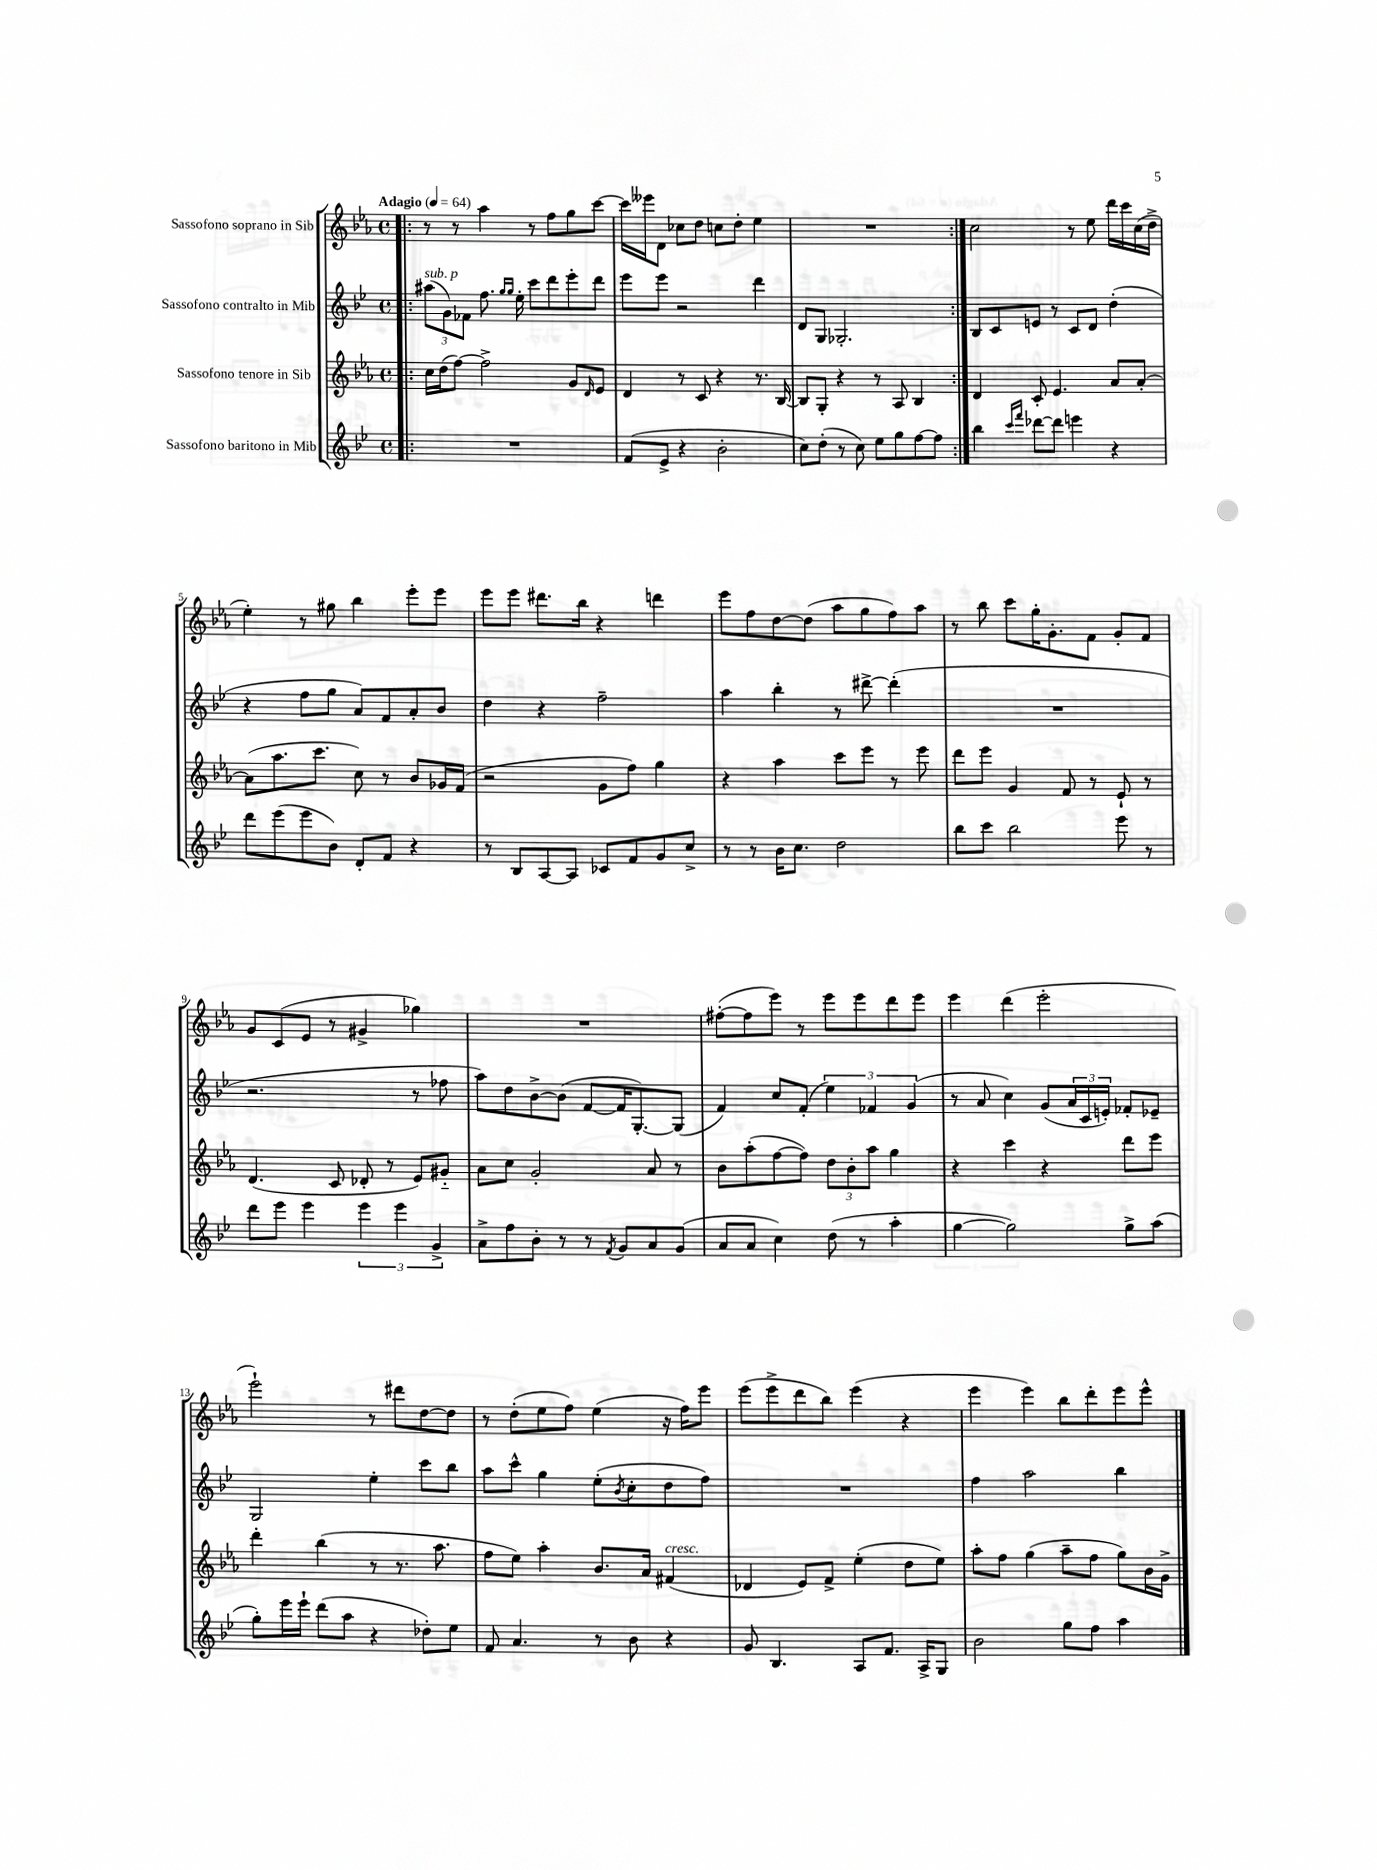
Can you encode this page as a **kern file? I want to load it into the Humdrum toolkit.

**kern	**kern	**kern	**kern
*staff4	*staff3	*staff2	*staff1
*clefG2	*clefG2	*clefG2	*clefG2
*k[b-e-]	*k[b-e-a-]	*k[b-e-]	*k[b-e-a-]
*M4/4	*M4/4	*M4/4	*M4/4
*met(c)	*met(c)	*met(c)	*met(c)
*MM64	*MM64	*MM64	*MM64
=!|:	=!|:	=!|:	=!|:
1r	16cc	(12aa#	8r
.	(16dd	.	.
.	.	12g)	.
.	[8ff)	.	8r
.	.	12f-	.
.	2ff^]	8.ff	4aa-
.	.	16qqgg	.
.	.	16qqgg	.
.	.	16ee-'	.
.	.	8ccc	8r
.	.	8ddd	8ff
.	8g	8eee-'	8gg
.	16qqd	.	.
.	8e-	8ddd	[8ccc
=	=	=	=
(8f	4d	8eee-	16ccc]
.	.	.	16eee--
8e-^	.	8eee-	8d
4r	8r	2r	8cc-
.	8c	.	8dd
2b-'	4r	.	8cc
.	.	.	8dd'
.	8.r	4ddd	4ee-
.	[16B-	.	.
=	=	=	=
8cc)	8B-]	8d	1r
(8dd'	8G'	8G	.
8r	4r	2.G-'	.
8cc)	.	.	.
8ee-	8r	.	.
8gg	8A-	.	.
[8ff	4B-	.	.
8ff]	.	.	.
=:|!	=:|!	=:|!	=:|!
4bb-	4d	8B-	2cc
.	.	8c	.
16qqccc	.	.	.
16qqfff	.	.	.
[8ddd-	8c'	8e	.
8ddd-]	4.e-	8r	.
4eee	.	8c	8r
.	.	8d	8ee-
4r	8a-	(4dd'	16ddd
.	.	.	16ccc
.	[8a-'	.	(16cc
.	.	.	16dd^
=	=	=	=
8ddd	(8a-]	4r	4ee-')
(8eee-	8.aa-	.	.
8eee-	.	8ff	8r
.	8.ccc	.	.
8b-)	.	8gg	8gg#
8d'	8cc)	8a)	4bb-
8f	8r	8f	.
4r	8b-	8a'	8eee-'
.	16g-	8b-	8eee-
.	(16f	.	.
=	=	=	=
8r	2r	4dd	8eee-
8B-	.	.	8eee-
[8A	.	4r	8.ddd#
8A]	.	.	.
.	.	.	16bb-
8c-	8g	2ff~	4r
8f	8ff)	.	.
8g	4gg	.	4ddd
8cc^	.	.	.
=	=	=	=
8r	4r	4aa	8eee-
8r	.	.	8ff
16b-	4aa-	4bb-'	[8dd
8.cc	.	.	.
.	.	.	(8dd]
2dd	8ccc	8r	8aa-
.	8eee-	[8ddd#^	8gg
.	8r	(4ddd#']	8ff)
.	8eee-	.	8aa-
=	=	=	=
8bb-	8ddd	1r	8r
8ccc	8eee-	.	8bb-
2bb-	4g	.	8ccc
.	.	.	16gg'
.	.	.	8.g'
.	8f	.	.
.	8r	.	8f
8eee-	8e-`	.	8g'
8r	8r	.	8f
=	=	=	=
8ddd	(4.d	2.r	8g
8eee-	.	.	(8c
4eee-	.	.	8e-
.	8c	.	8r
6eee-	8d-'	.	4g#^
.	8r	.	.
6eee-	.	.	.
.	8e-)	8r	4gg-)
6g^	.	.	.
.	8g#'~	8ff-	.
=	=	=	=
8a^	8a-	8aa)	1r
8ff	8cc	8dd	.
8b-'	2g'	[8b-^	.
8r	.	(8b-]	.
8r	.	[8f	.
8qf	.	.	.
8g	.	16f]	.
.	.	[8.G')	.
8a	8a-	.	.
(8g	8r	(8G]	.
=	=	=	=
8a	8b-	4f)	([8ff#'
8a	(8aa-'	.	8ff#]
4cc)	[8ff	8cc	8eee-)
.	8ff])	(8f'	8r
(8dd	12dd	6ee-)	8eee-
.	12b-'	.	.
8r	.	.	8eee-
.	12aa-	6f-	.
4aa'	4gg	.	8ddd
.	.	(6g	.
.	.	.	8eee-
=	=	=	=
[4gg	4r	8r	4eee-
.	.	8a	.
2gg])	4ccc	4cc)	(4ddd
.	4r	(8g	2eee-'
.	.	24a	.
.	.	24c	.
.	.	24e')	.
8gg^	8ddd	8f-'	.
(8aa	8eee-	8e-~	.
=	=	=	=
8gg')	4ddd'	2G	2eee-`)
16eee-	.	.	.
16eee-`	.	.	.
(8ddd	(4bb-	.	.
8aa	.	.	.
4r	8r	4ee-'	8r
.	8.r	.	8ddd#
8dd-')	.	8ccc	[8dd
.	8.aa-	.	.
8ee-	.	8bb-	8dd]
=	=	=	=
8f	8ff	8aa	8r
4.a	8ee-)	8ccc^^	(8dd'
.	4aa-'	4gg	8ee-
.	.	.	8ff)
8r	8.b-	(8ee-'	(4ee-
.	.	8qb-	.
8b-	.	8cc'	.
.	16a-	.	.
4r	(4f#	8dd	16r
.	.	.	16ff)
.	.	8ff)	8eee-
=	=	=	=
8g	4d-	1r	(8eee-
4.B-	.	.	8eee-^
.	8e-)	.	8ddd
.	8f^	.	8bb-)
8A	(4ee-'	.	(4eee-
8.f	.	.	.
.	8dd	.	4r
16A^	.	.	.
8G	8ee-)	.	.
=	=	=	=
2b-	8aa-'	4ff	4eee-
.	8ff	.	.
.	(4gg	2aa	4eee-)
8gg	8aa-~	.	8bb-
8ff	8ff	.	8ddd'
4aa	8gg)	4bb-	8eee-
.	16b-	.	8eee-^^
.	16g^	.	.
==	==	==	==
*-	*-	*-	*-
